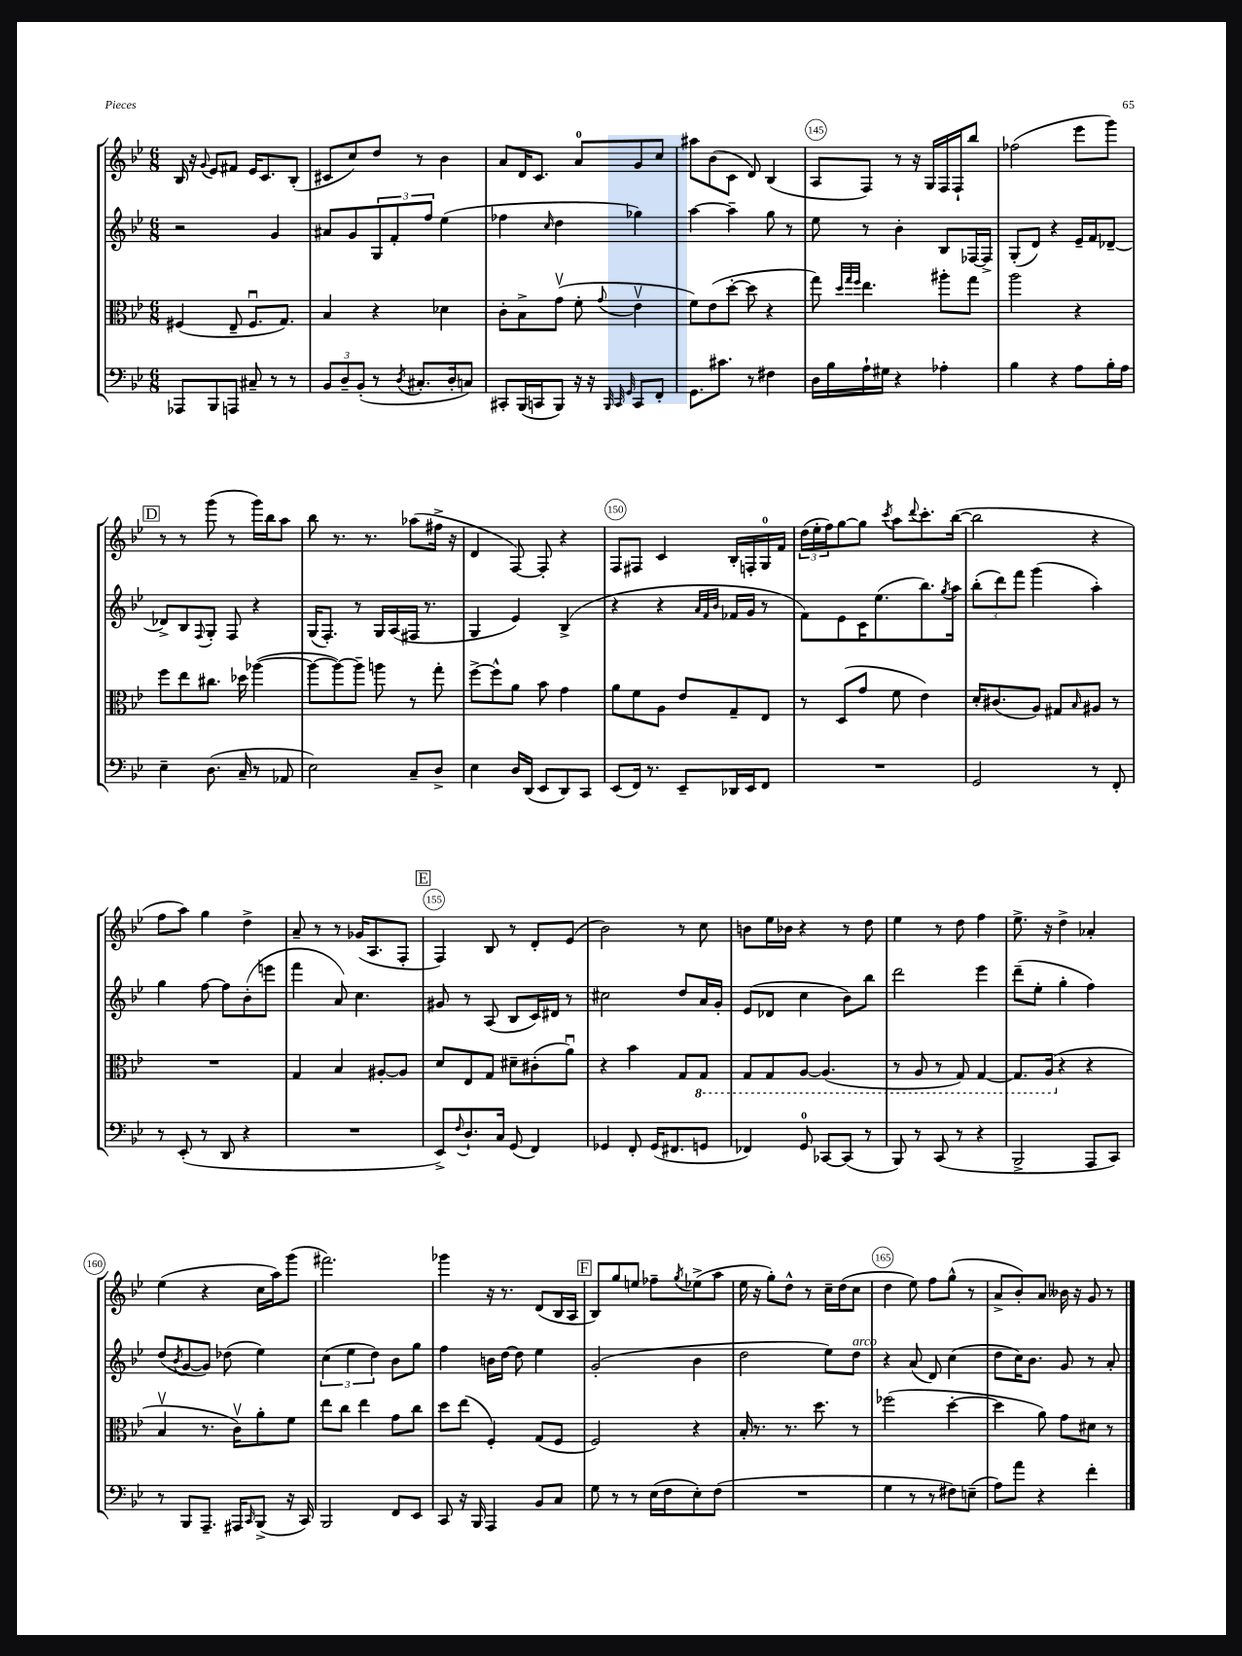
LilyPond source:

<<
\new StaffGroup <<
\new Staff = "s0" {
    \clef treble \key bes \major \numericTimeSignature \time 6/8
    bes16 r16 \appoggiatura { g'8 } ees'8 fis'8 ees'16 c'8. bes8-.( |
    cis'8 c''8) d''8 r8 bes'4 |
    a'8 d'16 c'8. a'8-0 g'8 c''8 |
    ais''8 bes'8( c'8 d'8) bes4( |
    a8 f8) r8 r16 g16 f16 f16-! bes''8 |
    fes''2( ees'''8 g'''8) |
    \mark \markup { \box "D" } r8 r8 g'''8( r8 g'''16) bes''16 a''8 |
    bes''8 r8. r8. aes''8( fis''16-> r16 |
    d'4 f8~) f8-. r4 |
    f8 fis8 c'4 bes16-. f16-. g16-0 f'16 |
    \tuplet 3/2 { d''16( ees''16-. f''16) } g''8~ g''8 \acciaccatura { c'''8 } a''8 \appoggiatura { d'''8 } c'''8.-. bes''16~( |
    bes''2 r4 |
    f''8 a''8) g''4 d''4-> |
    a'8-- r8 r8 ges'16( a8. f8-. |
    \mark \markup { \box "E" } f4) bes8 r8 d'8-. ees'8( |
    bes'2) r8 c''8 |
    b'8 ees''16 bes'16 r4 r8 d''8 |
    ees''4 r8 d''8 f''4 |
    ees''8.-> r16 d''4-> aes'4-. |
    ees''4( r4 c''16 a''16) g'''8( |
    fis'''2.) |
    ges'''4 r16 r8. d'8( bes16 a16 |
    \mark \markup { \box "F" } bes8) g''8 e''8 fes''8-- \acciaccatura { g''8 } ees''8->( a''8 |
    ees''16 r16 g''8-.) d''8-^ r8 c''16-- d''16( c''8 |
    d''4 ees''8) f''8 g''8-^( r8 |
    a'8-> bes'8-.) a'8 beses'16 r16 g'8 r8 \bar "|." |
}
\new Staff = "s1" {
    \clef treble \key bes \major \numericTimeSignature \time 6/8
    r2 g'4 |
    ais'8 g'8 \tuplet 3/2 { g8 f'8-. f''8 } ees''4( |
    fes''4 \grace { c''16 } d''4 ges''4) |
    a''4~ a''4-- g''8 r8 |
    ees''8 r8 bes'4-. bes8 fes16~ fes16-> |
    g8-.( d'8) r4 ees'16-- f'16 des'8~-- |
    \mark \markup { \box "D" } des'8-> bes8 \appoggiatura { f8 } g8-. f8 r4 |
    g16( f8.-.) r8 g16 a16( fis16 r8. |
    g4 ees'4) bes4->( |
    r4 r4 \grace { a'32 f'32 bes'32 } fes'16 g'16 r8 |
    f'8) ees'8 c'16 ees''8.( bes''8.) \acciaccatura { g''8 } a''16 |
    \tuplet 3/2 { bes''8-.( d'''8) f'''8 } g'''4( a''4-.) |
    g''4 f''8~ f''8 bes'8-.( e'''8 |
    f'''4 a'8) c''4. |
    \mark \markup { \box "E" } gis'8 r8 a8( bes8 c'16) dis'16 r8 |
    cis''2 d''8 a'16 g'16-. |
    ees'8( des'8 c''4 bes'8) bes''8 |
    d'''2 ees'''4 |
    d'''8--( ees''8-. g''4-. f''4) |
    d''8( \acciaccatura { bes'8 } g'8~ g'8) des''8( ees''4) |
    \tuplet 3/2 { c''4( ees''4 d''4) } bes'8 g''8 |
    f''4 b'16 d''16~ d''8 ees''4 |
    \mark \markup { \box "F" } g'2-.( bes'4 |
    d''2 ees''8) d''8^\markup { \italic "arco" } |
    r4 a'8( d'8) c''4( |
    d''8 c''16) bes'8. g'8 r8 a'8-. \bar "|." |
}
\new Staff = "s2" {
    \clef alto \key bes \major \numericTimeSignature \time 6/8
    fis4( ees8-- fis8.\downbow g8.) |
    bes4 r4 des'4 |
    c'8-. bes8-> g'8\upbow( f'8-. \appoggiatura { g'8 } ees'4\upbow |
    f'8) ees'8( d''8~-. d''8 r4 |
    g''8) \grace { d''32 g''32 f''32 } ees''4. ais''8-. g''8 |
    a''2 r4 |
    \mark \markup { \box "D" } f''8 ees''8 cis''8. des''16 aes''4~( |
    aes''8~ aes''8~) aes''8-- a''8 r8 g''8-. |
    f''8~-> f''8-^ a'8 bes'8 g'4 |
    a'8 f'8 a8 ees'8 g8-- ees8 |
    r8 d8( g'8 f'8 ees'4) |
    d'16-. cis'8.( a8) gis8 \grace { bes16 } ais8 r8 |
    R2. |
    g4 bes4 ais8~-. ais8 |
    \mark \markup { \box "E" } d'8 ees8 g8 dis'8-- cis'8-.( a'8\downbow) |
    r4 bes'4 g8 \ottava #-1 g,8 |
    g,8 g,8 a,8~ a,4.( |
    r8 a,8 r8 g,8) g,4~ |
    g,8. a,16( \ottava #0 r4 r4 |
    bes4\upbow r8. c'16\upbow) a'8-. f'8 |
    ees''8 c''8 ees''4 g'8 c''8 |
    d''8 ees''8( f4-.) g8( f8 |
    \mark \markup { \box "F" } f2) r4 |
    bes16-. r8. r8. d''8. r8 |
    fes''2( d''4~-. |
    d''4 a'8) g'8 dis'8 r8 \bar "|." |
}
\new Staff = "s3" {
    \clef bass \key bes \major \numericTimeSignature \time 6/8
    aes,,8 bes,,8 a,,8 cis8-- r8 r8 |
    \tuplet 3/2 { bes,8 d8-- bes,8-.( } r8 \acciaccatura { d8 } cis8.-. d16-. c8) |
    cis,8-. bes,,16( c,16 bes,,8) r16 r16 \grace { bes,,32 c,32 g,32 } c,8 f,8-. |
    g,8. cis'8. r8 fis4 |
    d16 bes16 a16-! gis16 r4 aes4-. |
    bes4 r4 a8 bes16-. a16 |
    \mark \markup { \box "D" } ees4-- d8.( c16-- r8 aes,8 |
    ees2) c8-- d8-> |
    ees4 d16 d,16( ees,8 d,8) c,8 |
    ees,8( f,16) r8. ees,8-- des,16 ees,16 f,8 |
    R2. |
    g,2 r8 f,8-. |
    r8 ees,8-.( r8 d,8 r4 |
    R2. |
    \mark \markup { \box "E" } ees,8->) \appoggiatura { f8 } d8.-! c16 g,8( f,4) |
    ges,4 f,8-. ges,16( fis,8. g,8 |
    fes,4) g,8-0 ces,8~ ces,8( r8 |
    bes,,8) r8 c,8( r8 r4 |
    bes,,2-> a,,8 c,8) |
    r8 bes,,8 a,,8.-- ais,,16 \grace { c,16 } bes,,8->( r16 c,16) |
    bes,,2 f,8 ees,8 |
    c,8 r16 bes,,16 a,,4 bes,8 c8 |
    \mark \markup { \box "F" } g8 r8 r8 ees16( f16 ees8-.) f8( |
    R2. |
    g4 r8 r8 fis8) e8--( |
    a8) a'8 r4 f'4-. \bar "|." |
}
>>
>>
\layout { \context { \Score currentBarNumber = #141 \override BarNumber.break-visibility = ##(#f #t #t) barNumberVisibility = #(every-nth-bar-number-visible 5) \override BarNumber.stencil = #(make-stencil-circler 0.1 0.3 ly:text-interface::print) } }
